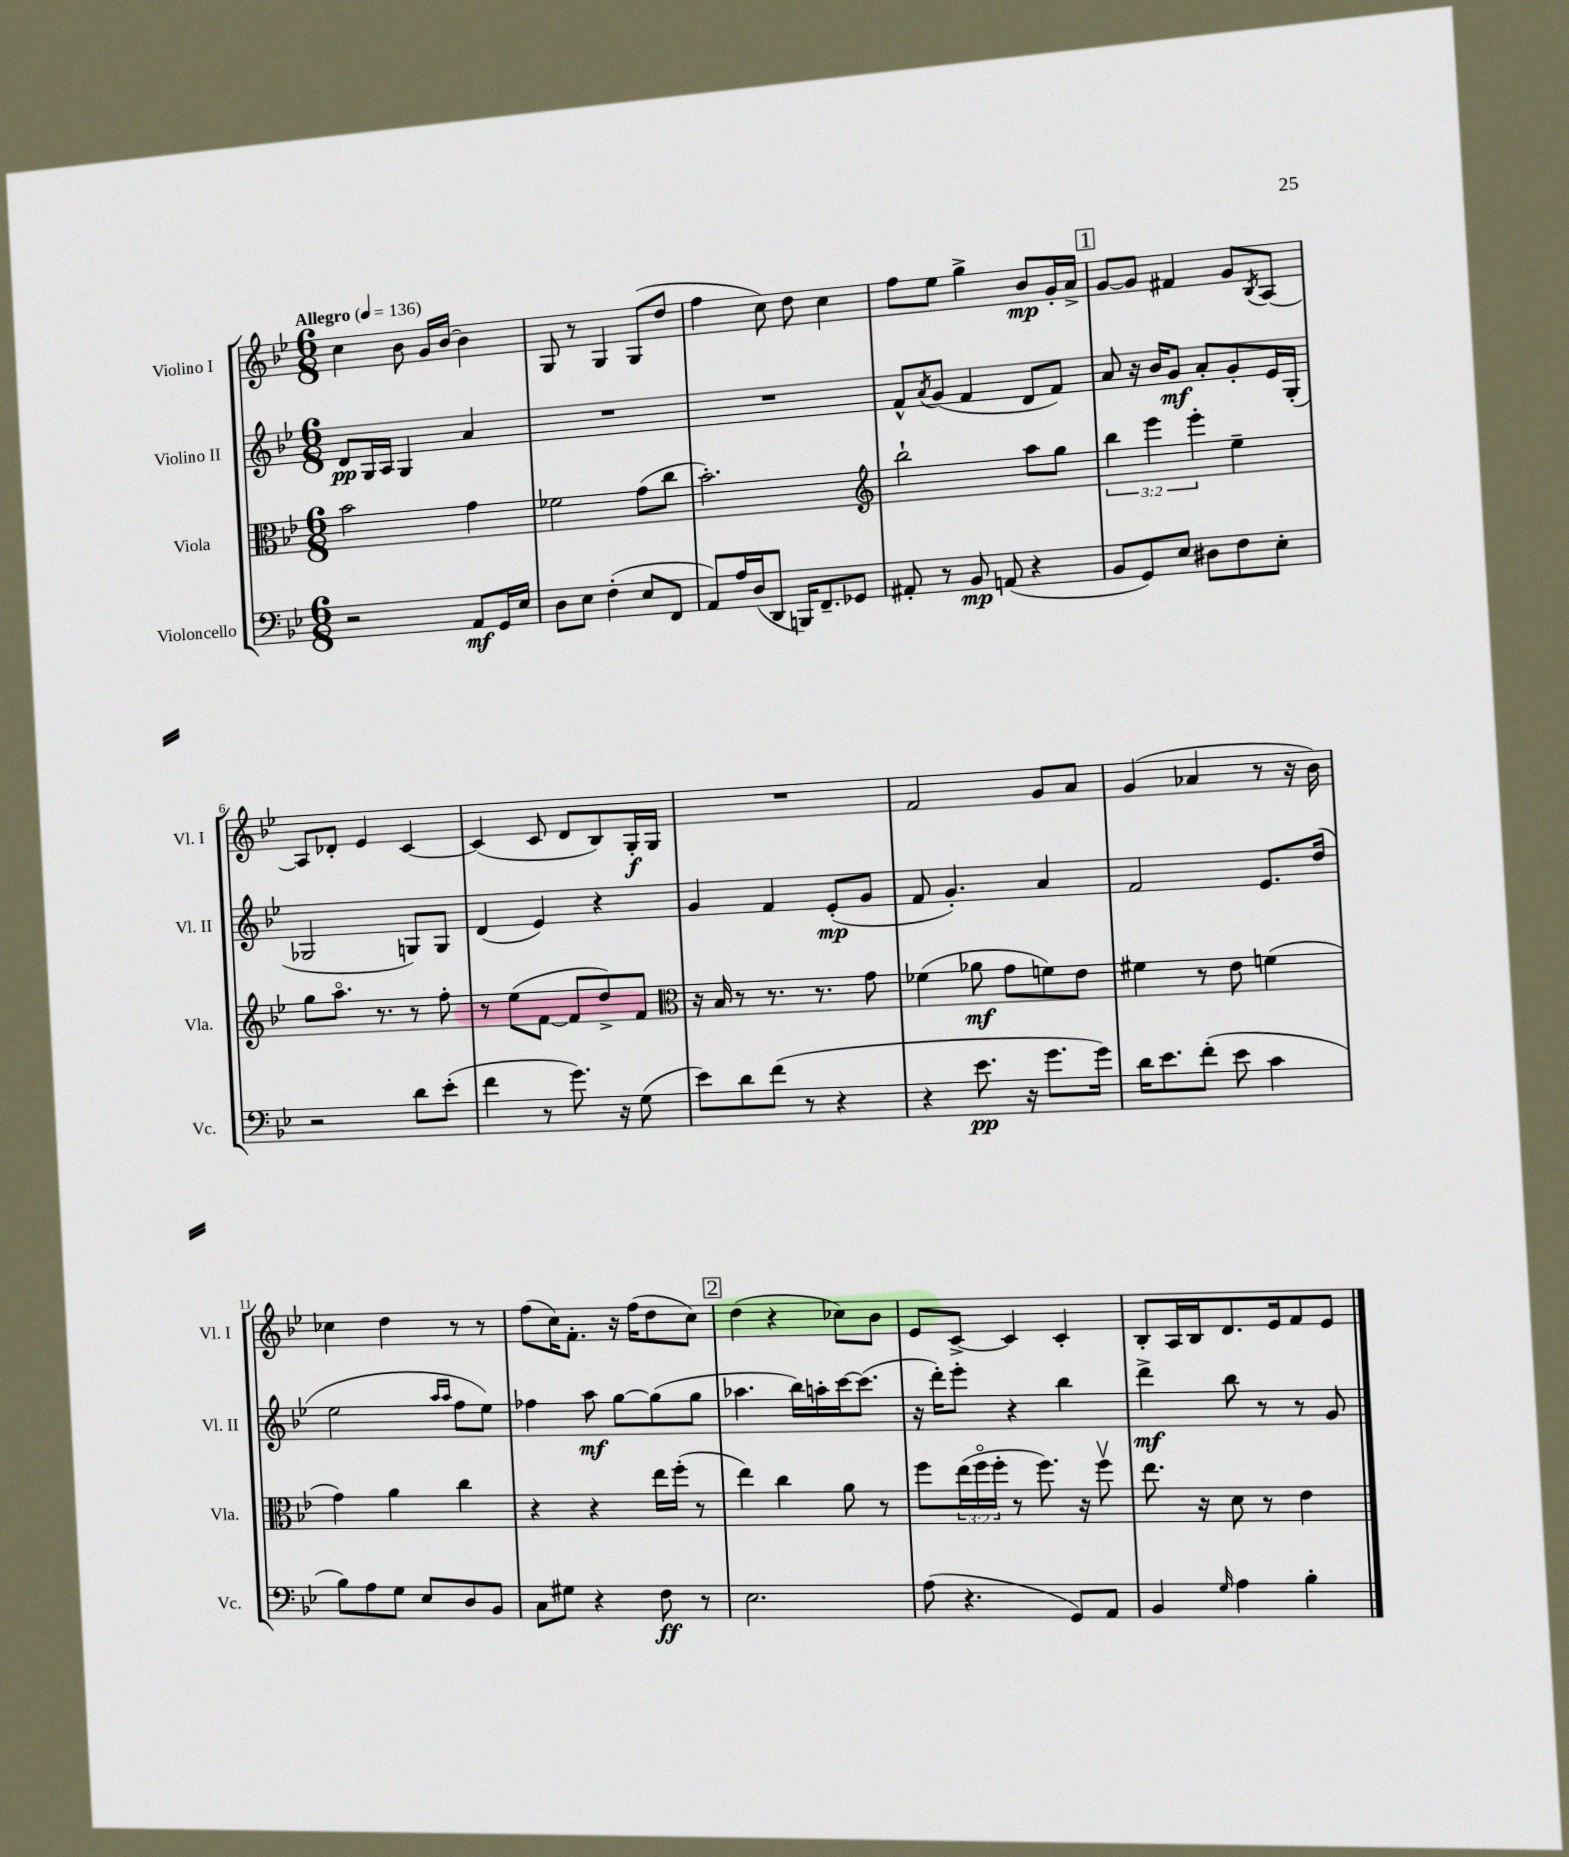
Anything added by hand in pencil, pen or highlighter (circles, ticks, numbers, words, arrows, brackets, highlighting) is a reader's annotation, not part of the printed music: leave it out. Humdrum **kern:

**kern	**dynam	**kern	**dynam	**kern	**dynam	**kern	**dynam
*part4	*part4	*part3	*part3	*part2	*part2	*part1	*part1
*staff4	*staff4	*staff3	*staff3	*staff2	*staff2	*staff1	*staff1
*I"Violoncello	*	*I"Viola	*	*I"Violino II	*	*I"Violino I	*
*I'Vc.	*	*I'Vla.	*	*I'Vl. II	*	*I'Vl. I	*
*clefF4	*	*clefC3	*	*clefG2	*	*clefG2	*
*k[b-e-]	*	*k[b-e-]	*	*k[b-e-]	*	*k[b-e-]	*
*M6/8	*	*M6/8	*	*M6/8	*	*M6/8	*
*MM136	*	*MM136	*	*MM136	*	*MM136	*
=1	=1	=1	=1	=1	=1	=1	=1
!	!	!	!	!	!	!LO:TX:a:B:t=Allegro	!
2r	.	2b-\	.	8d/L	pp	4cc\	.
.	.	.	.	16G/L	.	.	.
.	.	.	.	16A/JJ	.	.	.
.	.	.	.	4G/	.	8b-\	.
.	.	.	.	.	.	16g/LL	.
.	.	.	.	.	.	[16b-/JJ	.
8AA/L	mf	4g\	.	4a/	.	4b-\]	.
16GG/L	.	.	.	.	.	.	.
16E-/JJ	.	.	.	.	.	.	.
=2	=2	=2	=2	=2	=2	=2	=2
8D\L	.	2f-X\	.	2.r	.	8G/	.
8E-\J	.	.	.	.	.	8r	.
(4F'\	.	.	.	.	.	4G/	.
8E-/L	.	(8g\L	.	.	.	(8G/L	.
8FF/J	.	8cc\J	.	.	.	8dd/J	.
=3	=3	=3	=3	=3	=3	=3	=3
8AA/L)	.	2.b-'\)	.	2.r	.	4ff\	.
16A/L	.	.	.	.	.	.	.
(16D/J	.	.	.	.	.	.	.
8DD/J	.	.	.	.	.	8cc\)	.
16BBBn/KL)	.	.	.	.	.	8dd\	.
8.FF~/	.	.	.	.	.	.	.
.	.	.	.	.	.	4cc\	.
8GG-X/J	.	.	.	.	.	.	.
=4	=4	=4	=4	=4	=4	=4	=4
*	*	*clefG2	*	*	*	*	*
8AA#X'/	.	2bb-`\	.	8f^^/L	.	8ff\L	.
.	.	.	.	8qa/	.	.	.
8r	.	.	.	(8g/J	.	8ee-\J	.
8BB-/	mp	.	.	4f/	.	4gg^\	.
(8AAn/	.	.	.	.	.	.	.
4r	.	8aa\L	.	8d/L	.	8b-/L	mp
.	.	8gg\J	.	8f/J)	.	16g'/L	.
.	.	.	.	.	.	16a^/JJ	.
!!LO:REH:place=s1:t=1
=5	=5	=5	=5	=5	=5	=5	=5
8BB-/L	.	6bb-\	.	8a/	.	[8g/L	.
8GG/)	.	.	.	16r	.	8g/J]	.
.	.	6eee-\	.	.	.	.	.
.	.	.	.	16b-/KL	.	.	.
8E-/J	.	.	.	8g/J	mf	4f#X/	.
.	.	6eee-'\	.	.	.	.	.
8D#X\L	.	.	.	8a'/L	.	.	.
8F\	.	4ee-~\	.	8g'/	.	8g/L	.
.	.	.	.	.	.	8qB-/	.
8E-'\J	.	.	.	16e-/L	.	[8A/J	.
.	.	.	.	(16G'/JJ	.	.	.
!!LO:LB:g=z
=6	=6	=6	=6	=6	=6	=6	=6
2r	.	8gg\L	.	2G-X/	.	8A/L]	.
.	.	8.aa\J	.	.	.	8d-X'/J	.
.	.	.	.	.	.	4e-/	.
.	.	8.r	.	.	.	.	.
8d\L	.	8r	.	8Gn/L)	.	[4c/	.
(8e-'\J	.	8ff'\	.	8G/J	.	.	.
=7	=7	=7	=7	=7	=7	=7	=7
4f\	.	8r	.	(4d/	.	(4c/]	.
.	.	(8ee-\L	.	.	.	.	.
8r	.	[8f\J	.	4e-/)	.	8c/	.
8.g\)	.	8f/L]	.	.	.	8d/L	.
.	.	8dd^/)	.	4r	.	8B-/)	.
16r	.	.	.	.	.	.	.
(8G\	.	8f/J	.	.	.	16G'/L	f
.	.	.	.	.	.	16G/JJ	.
=8	=8	=8	=8	=8	=8	=8	=8
*	*	*clefC3	*	*	*	*	*
8e-\L)	.	16r	.	4g/	.	2.r	.
.	.	16B-/	.	.	.	.	.
8d\	.	8r	.	.	.	.	.
(8f\J	.	8.r	.	4f/	.	.	.
8r	.	.	.	.	.	.	.
.	.	8.r	.	.	.	.	.
4r	.	.	.	(8e-'/L	mp	.	.
.	.	8g\	.	8g/J	.	.	.
=9	=9	=9	=9	=9	=9	=9	=9
4r	.	(4f-X\	.	8f/	.	2f/	.
.	.	.	.	4.g'/)	.	.	.
8.e-\	pp	8a-X\	mf	.	.	.	.
.	.	8g\L	.	.	.	.	.
16r	.	.	.	.	.	.	.
8.g\L	.	8fn\)	.	4a/	.	8g/L	.
.	.	8e-\J	.	.	.	8a/J	.
16g\Jk)	.	.	.	.	.	.	.
=10	=10	=10	=10	=10	=10	=10	=10
16d\KL	.	4f#X\	.	2f/	.	(4g/	.
8.e-\	.	.	.	.	.	.	.
(8f'\J	.	8r	.	.	.	4a-X/	.
8e-\	.	8e-\	.	.	.	.	.
4c\	.	(4fn\	.	8.e-/L	.	8r	.
.	.	.	.	.	.	16r	.
.	.	.	.	(16dd/Jk	.	16b-\)	.
!!LO:LB:g=z
=11	=11	=11	=11	=11	=11	=11	=11
8B-\L)	.	4g\)	.	2ee-\	.	4cc-X\	.
8A\	.	.	.	.	.	.	.
8G\J	.	4a\	.	.	.	4dd\	.
8E-/L	.	.	.	.	.	.	.
.	.	.	.	16qqaa/LL	.	.	.
.	.	.	.	16qqaa/JJ	.	.	.
8D/	.	4cc\	.	8ff\L	.	8r	.
8BB-/J	.	.	.	8ee-\J)	.	8r	.
=12	=12	=12	=12	=12	=12	=12	=12
8C\L	.	4r	.	4ff-X\	.	(8ff\L	.
8G#X\J	.	.	.	.	.	16cc\K)	.
.	.	.	.	.	.	8.f'\J	.
4r	.	4r	.	8aa\	mf	.	.
.	.	.	.	[8gg\L	.	16r	.
.	.	.	.	.	.	(16ff\KL	.
8F\	ff	16ee-\LL	.	(8gg\]	.	8dd\	.
.	.	(16ff'\JJ	.	.	.	.	.
8r	.	8r	.	8gg\J	.	8cc\J)	.
!!LO:REH:place=s1:t=2
=13	=13	=13	=13	=13	=13	=13	=13
2.E-\	.	4ee-\)	.	4.aa-X\	.	(4dd\	.
.	.	4cc\	.	.	.	4r	.
.	.	.	.	16bb-\LL)	.	.	.
.	.	.	.	16aan'\	.	.	.
.	.	8a\	.	[16ccc\J	.	8cc-X\L)	.
.	.	.	.	(8.ccc\J]	.	.	.
.	.	8r	.	.	.	8b-\J	.
=14	=14	=14	=14	=14	=14	=14	=14
(8A\	.	8ff\L	.	16r	.	8e-/L	.
.	.	.	.	16ddd'\KL)	.	.	.
4.r	.	(24ee-\L	.	8eee-'\J	.	[8c^/J	.
.	.	24ff\	.	.	.	.	.
.	.	24ff'\JJ	.	.	.	.	.
.	.	8r	.	4r	.	4c/]	.
.	.	8.ff\)	.	.	.	.	.
8GG/L)	.	.	.	4bb-\	.	4c'/	.
.	.	16r	.	.	.	.	.
8AA/J	.	8ffv\	.	.	.	.	.
=15	=15	=15	=15	=15	=15	=15	=15
4BB-/	.	8.ee-\	.	4ddd^\	mf	8B-'/L	.
.	.	.	.	.	.	16A/L	.
.	.	16r	.	.	.	16B-/J	.
16qqG/	.	.	.	.	.	.	.
4A\	.	8d\	.	8bb-\	.	8.d/	.
.	.	8r	.	8r	.	.	.
.	.	.	.	.	.	16e-/k	.
4B-'\	.	4e-\	.	8r	.	8f/	.
.	.	.	.	8g/	.	8e-/J	.
==	==	==	==	==	==	==	==
*-	*-	*-	*-	*-	*-	*-	*-
